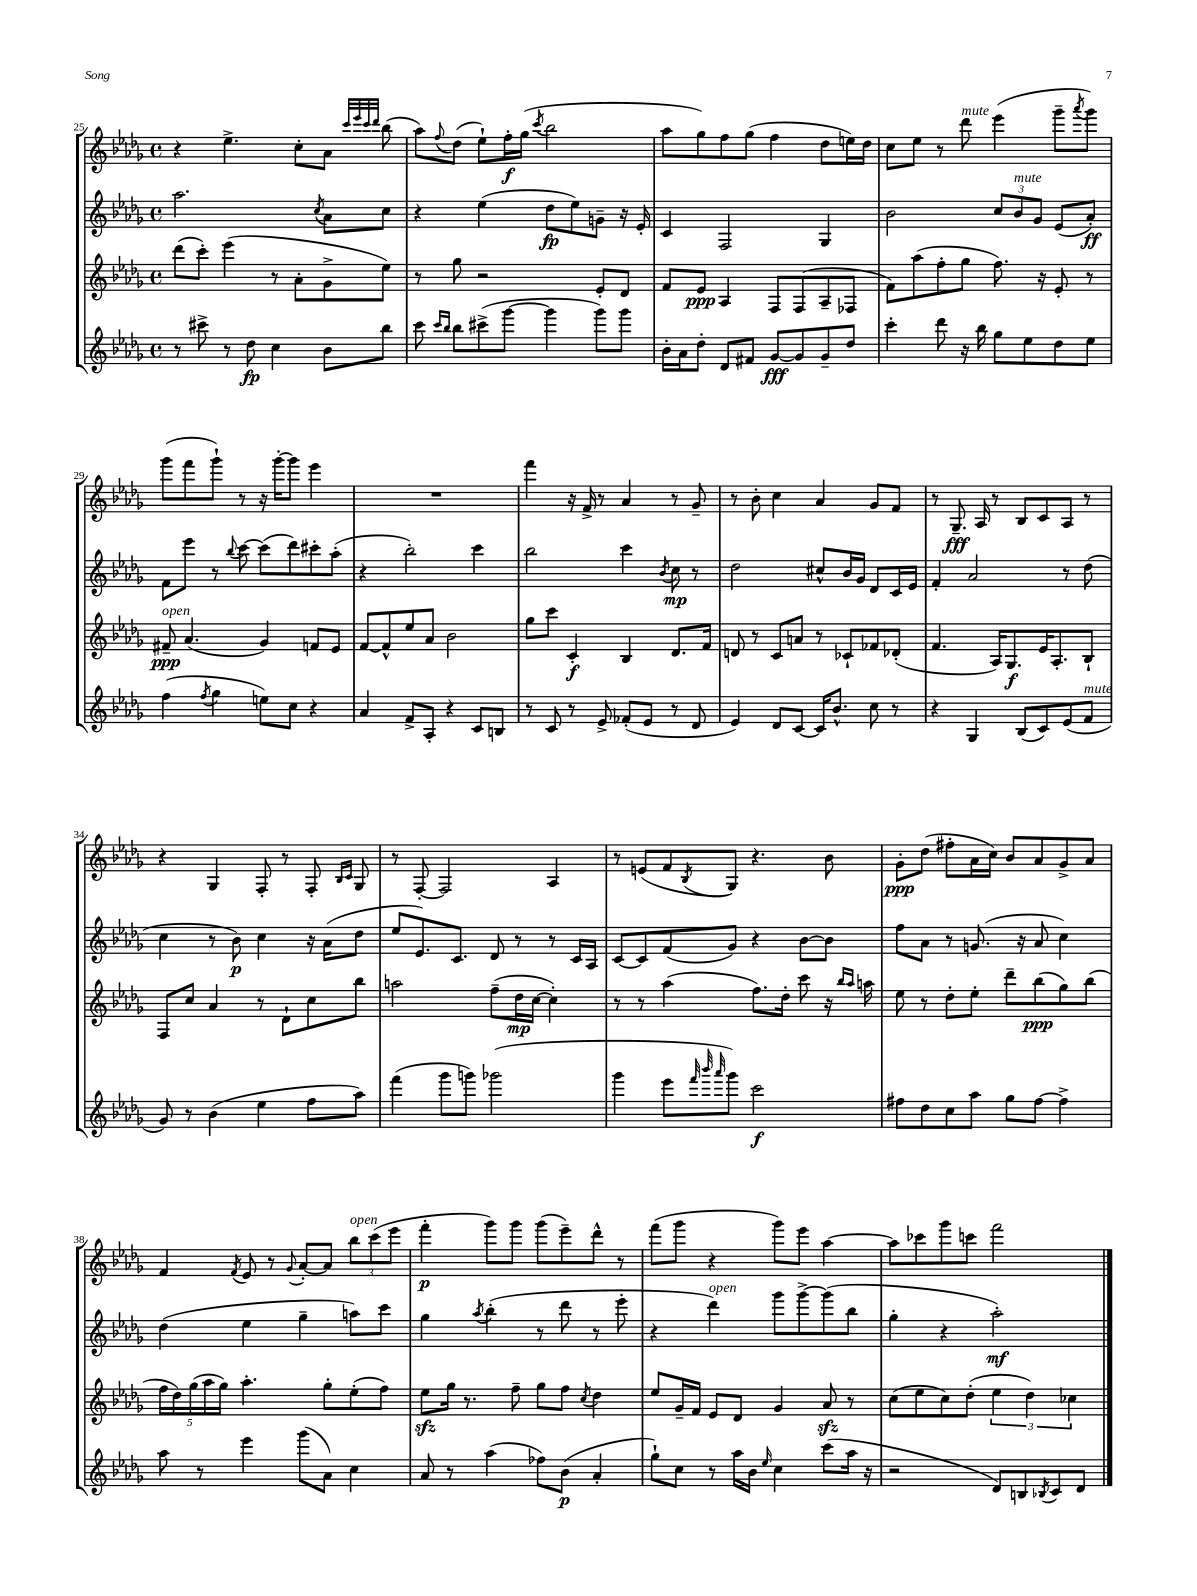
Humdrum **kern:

**kern	**dynam	**kern	**dynam	**kern	**dynam	**kern	**dynam
*part4	*part4	*part3	*part3	*part2	*part2	*part1	*part1
*staff4	*staff4	*staff3	*staff3	*staff2	*staff2	*staff1	*staff1
*clefG2	*	*clefG2	*	*clefG2	*	*clefG2	*
*k[b-e-a-d-g-]	*	*k[b-e-a-d-g-]	*	*k[b-e-a-d-g-]	*	*k[b-e-a-d-g-]	*
*M4/4	*	*M4/4	*	*M4/4	*	*M4/4	*
*met(c)	*	*met(c)	*	*met(c)	*	*met(c)	*
=25	=25	=25	=25	=25	=25	=25	=25
8r	.	(8ddd-\L	.	2.aa-\	.	4r	.
8ccc#X^\	.	8ccc'\J)	.	.	.	.	.
8r	.	(4eee-\	.	.	.	4.ee-^\	.
8dd-\	fp	.	.	.	.	.	.
4cc\	.	8r	.	.	.	.	.
.	.	8a-'\L	.	.	.	8cc'\L	.
.	.	.	.	8qcc/	.	.	.
8b-\L	.	8g-^\	.	8a-\L	.	8a-\J	.
.	.	.	.	.	.	32qqccc/LLL	.
.	.	.	.	.	.	32qqeee-/	.
.	.	.	.	.	.	32qqccc/	.
.	.	.	.	.	.	32qqddd-/JJJ	.
8bb-\J	.	8ee-\J)	.	8cc\J	.	(8bb-\	.
=26	=26	=26	=26	=26	=26	=26	=26
8ccc\	.	8r	.	4r	.	8aa-\L)	.
16qqccc/LL	.	.	.	.	.	.	.
16qqbb-/JJ	.	.	.	.	.	8qqff/	.
8bb-\L	.	8gg-\	.	.	.	(8dd-\J	.
(8ccc#X^\	.	2r	.	(4ee-\	.	8ee-`\L)	.
[8ggg-\J	.	.	.	.	.	16ff'\L	f
.	.	.	.	.	.	(16gg-\JJ	.
.	.	.	.	.	.	8qccc/	.
4ggg-\]	.	.	.	8dd-\L	fp	2bb-\	.
.	.	.	.	8ee-\)	.	.	.
8ggg-\L)	.	8e-'/L	.	8gn~\J	.	.	.
8ggg-\J	.	8d-/J	.	16r	.	.	.
.	.	.	.	16e-'/	.	.	.
=27	=27	=27	=27	=27	=27	=27	=27
16b-'\LL	.	8f/L	.	4c/	.	8aa-\L	.
16a-\J	.	.	.	.	.	.	.
8dd-'\J	.	8e-/J	ppp	.	.	8gg-\)	.
8d-/L	.	4A-/	.	2F/	.	8ff\	.
8f#X/J	.	.	.	.	.	(8gg-\J	.
[8g-/L	fff	8F/L	.	.	.	4ff\	.
8g-/]	.	(8F/	.	.	.	.	.
8g-~/	.	8A-~/	.	4G-/	.	8dd-\L	.
8dd-/J	.	8F-X/J	.	.	.	16een\L)	.
.	.	.	.	.	.	16dd-\JJ	.
=28	=28	=28	=28	=28	=28	=28	=28
4ccc'\	.	8f\L)	.	2b-\	.	8cc\L	.
.	.	(8aa-\	.	.	.	8ee-\J	.
8ddd-\	.	8ff'\	.	.	.	8r	.
!	!	!	!	!	!	!LO:TX:a:i:t=mute	!
16r	.	8gg-\J	.	.	.	8ddd-\	.
16bb-\	.	.	.	.	.	.	.
8gg-\L	.	8.ff\)	.	12cc/L	.	(4eee-\	.
!	!	!	!	!LO:TX:a:i:t=mute	!	!	!
.	.	.	.	12b-/	.	.	.
8ee-\	.	.	.	.	.	.	.
.	.	.	.	12g-/J	.	.	.
.	.	16r	.	.	.	.	.
8dd-\	.	8e-'/	.	(8e-/L	.	8ggg-~\L	.
.	.	.	.	.	.	8qaaa-/	.
8ee-\J	.	8r	.	8a-'/J)	ff	8ggg-\J)	.
!!LO:LB:g=z
=29	=29	=29	=29	=29	=29	=29	=29
!	!	!LO:TX:a:i:t=open	!	!	!	!	!
(4ff\	.	8f#X~/	ppp	8f\L	.	(8ggg-\L	.
.	.	(4.a-/	.	8eee-\J	.	8fff\	.
8qff/	.	.	.	.	.	.	.
4gg-\	.	.	.	8r	.	8ggg-`\J)	.
.	.	.	.	8qqbb-/	.	.	.
.	.	.	.	[8ccc\	.	8r	.
8een\L)	.	4g-/)	.	(8ccc\L]	.	16r	.
.	.	.	.	.	.	[16ggg-'\KL	.
8cc\J	.	.	.	8ddd-\)	.	8ggg-\J]	.
4r	.	8fn/L	.	8ccc#X'\	.	4eee-\	.
.	.	8e-/J	.	(8aa-'\J	.	.	.
=30	=30	=30	=30	=30	=30	=30	=30
4a-/	.	[8f/L	.	4r	.	1r	.
.	.	8f^^/]	.	.	.	.	.
8f^/L	.	8ee-/	.	2bb-'\)	.	.	.
8A-'/J	.	8a-/J	.	.	.	.	.
4r	.	2b-\	.	.	.	.	.
8c/L	.	.	.	4ccc\	.	.	.
8Bn/J	.	.	.	.	.	.	.
=31	=31	=31	=31	=31	=31	=31	=31
8r	.	8gg-\L	.	2bb-\	.	4fff\	.
8c/	.	8ccc\J	.	.	.	.	.
8r	.	4c'/	f	.	.	16r	.
.	.	.	.	.	.	16f^/	.
8e-^/	.	.	.	.	.	8r	.
(8f-X'/L	.	4B-/	.	4ccc\	.	4a-/	.
8e-/J	.	.	.	.	.	.	.
.	.	.	.	8qb-/	.	.	.
8r	.	8.d-/L	.	8cc\	mp	8r	.
8d-/	.	.	.	8r	.	8g-~/	.
.	.	16f/Jk	.	.	.	.	.
=32	=32	=32	=32	=32	=32	=32	=32
4e-/)	.	8dn/	.	2dd-\	.	8r	.
.	.	8r	.	.	.	8b-'\	.
8d-/L	.	8c/L	.	.	.	4cc\	.
[8c/J	.	8an/J	.	.	.	.	.
16c/KL]	.	8r	.	8cc#X^^/L	.	4a-/	.
8.b-^^/J	.	.	.	.	.	.	.
.	.	8c-X`/L	.	16b-/L	.	.	.
.	.	.	.	16g-/JJ	.	.	.
8cc\	.	8f-X/	.	8d-/L	.	8g-/L	.
8r	.	(8d-X'/J	.	16c/L	.	8f/J	.
.	.	.	.	16e-/JJ	.	.	.
=33	=33	=33	=33	=33	=33	=33	=33
4r	.	4.f/	.	4f'/	.	8r	.
.	.	.	.	.	.	8.G-~/	fff
4G-/	.	.	.	2a-/	.	.	.
.	.	.	.	.	.	16A-/	.
.	.	16A-/KL)	.	.	.	8r	.
.	.	8.G-/	f	.	.	.	.
(8B-/L	.	.	.	.	.	8B-/L	.
8c/)	.	16e-/K	.	.	.	8c/	.
.	.	8.A-'/	.	.	.	.	.
(8e-/	.	.	.	8r	.	8A-/J	.
!LO:TX:a:i:t=mute	!	!	!	!	!	!	!
8f/J	.	8B-`/J	.	(8dd-\	.	8r	.
!!LO:LB:g=z
=34	=34	=34	=34	=34	=34	=34	=34
8g-/)	.	8F/L	.	4cc\	.	4r	.
8r	.	8cc/J	.	.	.	.	.
(4b-\	.	4a-/	.	8r	.	4G-/	.
.	.	.	.	8b-\)	p	.	.
4ee-\	.	8r	.	4cc\	.	8F'/	.
.	.	8d-`\L	.	.	.	8r	.
8ff\L	.	8cc\	.	16r	.	8F'/	.
.	.	.	.	(16a-\KL	.	.	.
.	.	.	.	.	.	16qqB-/LL	.
.	.	.	.	.	.	16qqc/JJ	.
8aa-\J)	.	8bb-\J	.	8dd-\J	.	8G-/	.
=35	=35	=35	=35	=35	=35	=35	=35
(4fff\	.	2aan\	.	8ee-/L	.	8r	.
.	.	.	.	8.e-/)	.	[8F'/	.
8ggg-\L	.	.	.	.	.	2F/]	.
.	.	.	.	8.c/J	.	.	.
8gggn\J)	.	.	.	.	.	.	.
(2ggg-X\	.	(8ff~\L	.	8d-/	.	.	.
.	.	16dd-\L	mp	8r	.	.	.
.	.	[16cc\JJ	.	.	.	.	.
.	.	4cc'\])	.	8r	.	4A-/	.
.	.	.	.	16c/LL	.	.	.
.	.	.	.	16A-/JJ	.	.	.
=36	=36	=36	=36	=36	=36	=36	=36
4ggg-\	.	8r	.	[8c/L	.	8r	.
.	.	8r	.	8c/]	.	(8en/L	.
8eee-\L	.	(4aa-\	.	(8f/	.	8f/	.
32qqfff/	.	.	.	.	.	.	.
32qqbbb-/	.	.	.	.	.	.	.
32qqaaa-/	.	.	.	.	.	8qB-/	.
8ggg-\J)	.	.	.	8g-/J)	.	8G-/J)	.
2ccc\	f	8.ff\L)	.	4r	.	4.r	.
.	.	16dd-'\Jk	.	.	.	.	.
.	.	8ccc\	.	[8b-\L	.	.	.
.	.	16r	.	8b-\J]	.	8b-\	.
.	.	16qqbb-/LL	.	.	.	.	.
.	.	16qqaa-/JJ	.	.	.	.	.
.	.	16aan\	.	.	.	.	.
=37	=37	=37	=37	=37	=37	=37	=37
8ff#X\L	.	8ee-\	.	8ff\L	.	8g-'\L	ppp
8dd-\	.	8r	.	8a-\J	.	(8dd-\J	.
8cc\	.	8dd-'\L	.	8r	.	8ff#X'\L	.
8aa-\J	.	8ee-'\J	.	(8.gn/	.	16a-\L	.
.	.	.	.	.	.	16cc\JJ)	.
8gg-\L	.	8ddd-~\L	.	.	.	8b-/L	.
.	.	.	.	16r	.	.	.
[8ff#\J	.	(8bb-\	ppp	8a-/	.	8a-/	.
4ff#^\]	.	8gg-\)	.	4cc\)	.	8g-^/	.
.	.	(8bb-\J	.	.	.	8a-/J	.
!!LO:LB:g=z
=38	=38	=38	=38	=38	=38	=38	=38
8aa-\	.	20ff\LL	.	(4dd-\	.	4f/	.
.	.	20dd-\)	.	.	.	.	.
.	.	(20gg-\	.	.	.	.	.
8r	.	.	.	.	.	.	.
.	.	20aa-\	.	.	.	.	.
.	.	20gg-\JJ)	.	.	.	.	.
.	.	.	.	.	.	8qf/	.
4eee-\	.	4.aa-'\	.	4ee-\	.	8e-/	.
.	.	.	.	.	.	8r	.
.	.	.	.	.	.	8qqg-/	.
(8ggg-\L	.	.	.	4gg-~\	.	[8a-'/L	.
8a-\J)	.	8gg-'\L	.	.	.	8a-/J]	.
!	!	!	!	!	!	!LO:TX:a:i:t=open	!
4cc\	.	(8ee-'\	.	8aan\L)	.	12bb-\L	.
.	.	.	.	.	.	(12ccc\	.
.	.	8ff\J)	.	8ccc\J	.	.	.
.	.	.	.	.	.	12eee-\J	.
=39	=39	=39	=39	=39	=39	=39	=39
8a-/	.	8ee-zz\L	.	4gg-\	.	4fff'\	p
8r	.	16gg-\Jk	.	.	.	.	.
.	.	8.r	.	.	.	.	.
.	.	.	.	8qaa-/	.	.	.
(4aa-\	.	.	.	(4bb-'\	.	8ggg-\L)	.
.	.	8ff~\	.	.	.	8ggg-\J	.
8ff-X\L)	.	8gg-\L	.	8r	.	(8ggg-\L	.
(8b-\J	p	8ff\J	.	8ddd-\	.	8eee-~\)	.
.	.	8qcc/	.	.	.	.	.
4a-'/	.	4dd-\	.	8r	.	8ddd-^^\J	.
.	.	.	.	8eee-'\	.	8r	.
=40	=40	=40	=40	=40	=40	=40	=40
8gg-`\L)	.	8ee-/L	.	4r	.	(8fff\L	.
8cc\J	.	16g-~/L	.	.	.	8ggg-\J	.
.	.	16f/JJ	.	.	.	.	.
!	!	!	!	!LO:TX:a:i:t=open	!	!	!
8r	.	8e-/L	.	4ddd-\)	.	4r	.
16aa-\LL	.	8d-/J	.	.	.	.	.
16b-\JJ	.	.	.	.	.	.	.
16qqee-/	.	.	.	.	.	.	.
4cc\	.	4g-/	.	8ggg-\L	.	8ggg-\L)	.
.	.	.	.	[8ggg-^\	.	8eee-\J	.
(8ccc\L	.	8a-zz/	.	(8ggg-\]	.	[4aa-\	.
16aa-\Jk	.	8r	.	8bb-\J	.	.	.
16r	.	.	.	.	.	.	.
=41	=41	=41	=41	=41	=41	=41	=41
2r	.	(8cc\L	.	4gg-'\	.	8aa-\L]	.
.	.	8ee-\	.	.	.	8ccc-X\	.
.	.	8cc\)	.	4r	.	8ggg-\	.
.	.	(8dd-'\J	.	.	.	8cccn\J	.
8d-/L)	.	6ee-\	.	2aa-'\)	mf	2fff\	.
8Bn/	.	.	.	.	.	.	.
.	.	6dd-\)	.	.	.	.	.
8qB-X/	.	.	.	.	.	.	.
8c/	.	.	.	.	.	.	.
.	.	6cc-X\	.	.	.	.	.
8d-/J	.	.	.	.	.	.	.
==	==	==	==	==	==	==	==
*-	*-	*-	*-	*-	*-	*-	*-
